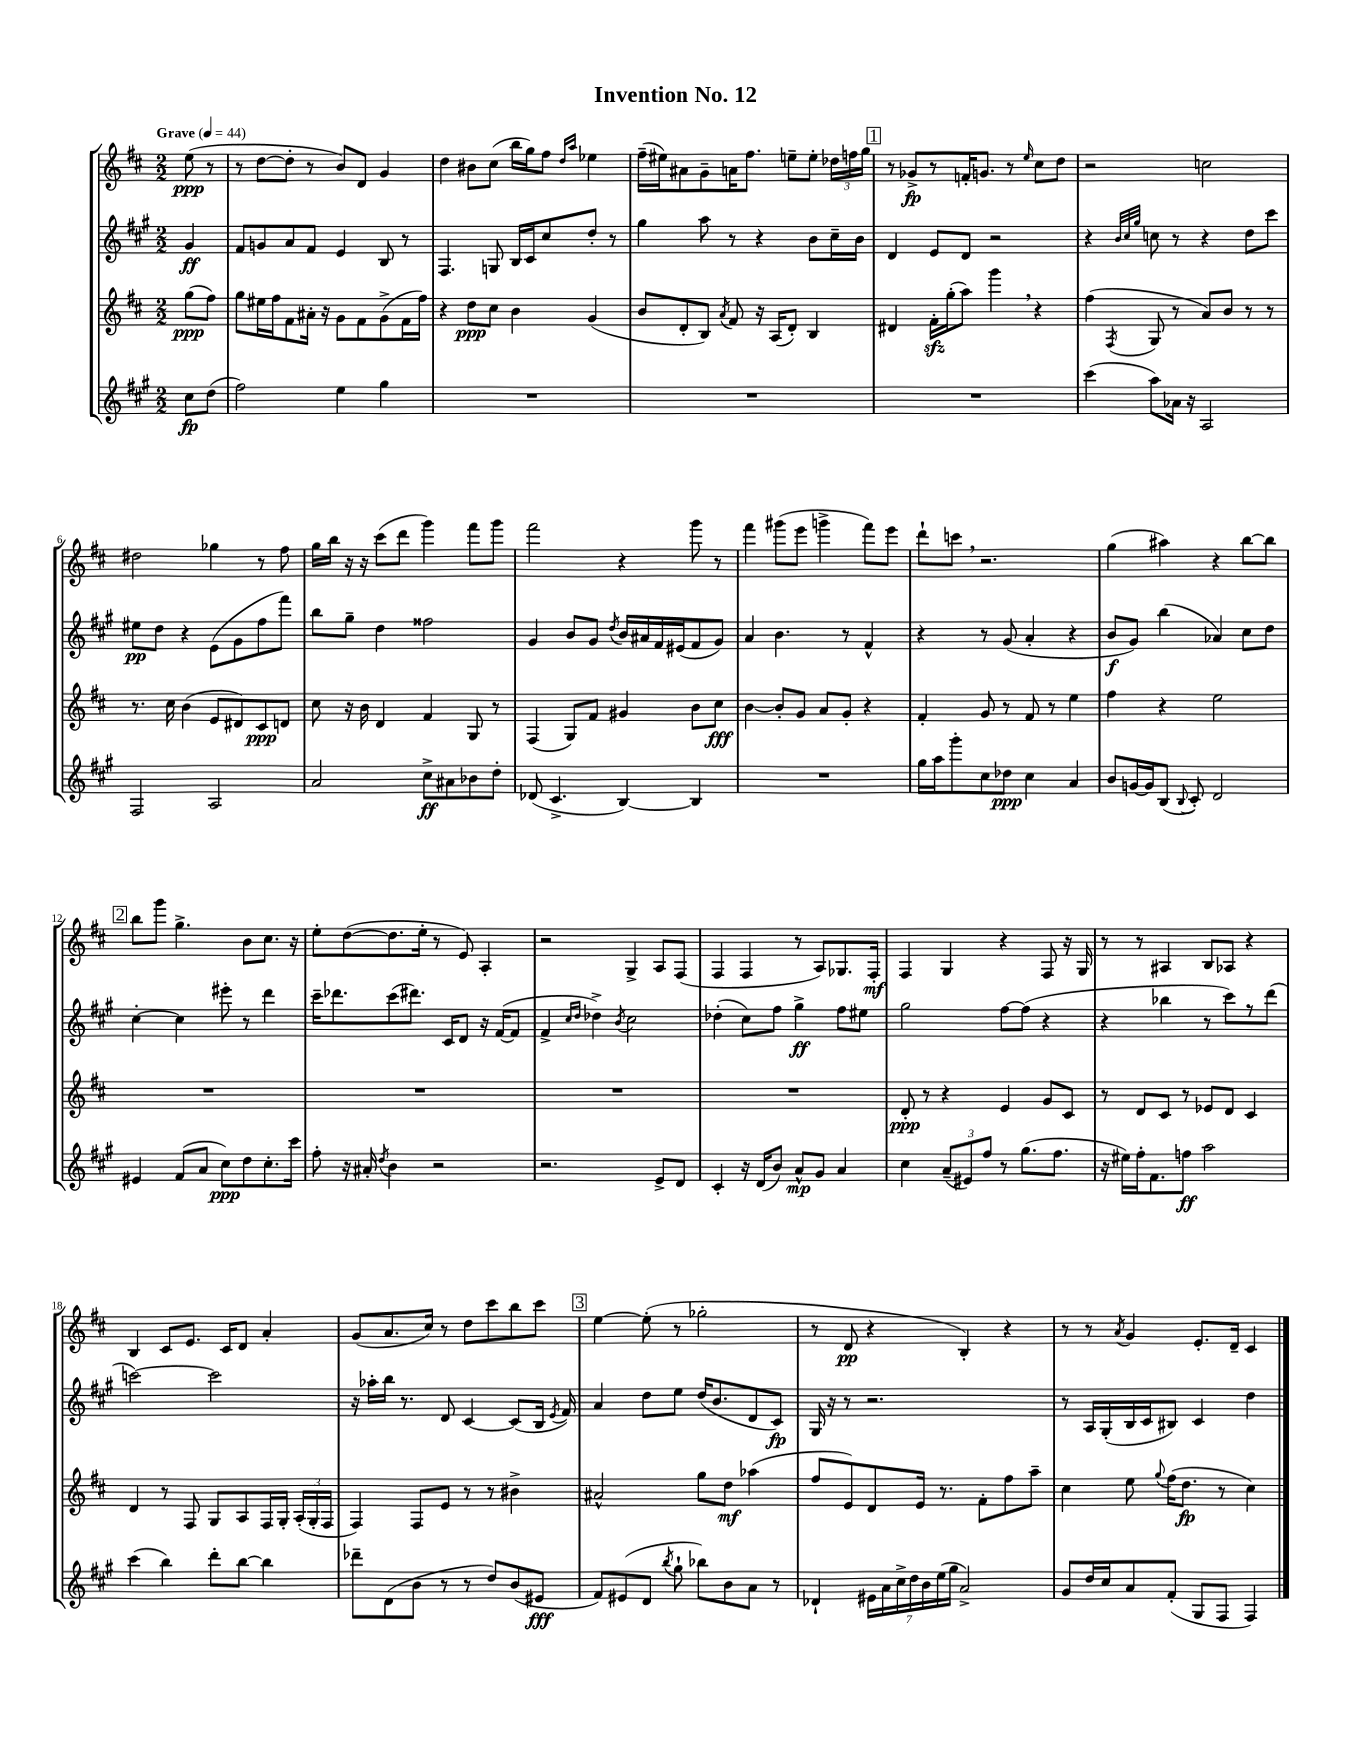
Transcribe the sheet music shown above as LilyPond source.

\header { title = "Invention No. 12" }
<<
\new StaffGroup <<
\new Staff = "s0" {
    \clef treble \key d \major \numericTimeSignature \time 2/2 \partial 4 \tempo "Grave" 4 = 44
    \autoBeamOff e''8\ppp( r8 |
    r8 d''8[~ d''8]-. r8 b'8[) d'8] g'4 |
    d''4 bis'8[ cis''8]( b''16[ g''16) fis''8] \grace { d''16[ a''16] } ees''4 |
    fis''16[--( eis''16) ais'8 g'8-- a'16 fis''8.] e''8[-- e''8]-. \tuplet 3/2 { des''16[ f''16 g''16] } |
    \mark \markup { \box "1" } r8 ges'8[->\fp r8 f'16-. g'8.] r8 \grace { e''16 } cis''8[ d''8] |
    r2 c''2 |
    dis''2 ges''4 r8 fis''8 |
    g''16[ b''16] r16 r16 cis'''8[( d'''8] g'''4) fis'''8[ g'''8] |
    fis'''2 r4 g'''8 r8 |
    fis'''4 gis'''8[( e'''8] g'''4-> fis'''8[) e'''8] |
    d'''8[-! c'''8] \breathe r2. |
    g''4( ais''4) r4 b''8[~ b''8] |
    \mark \markup { \box "2" } b''8[ g'''8] g''4.-> b'8[ cis''8.] r16 |
    e''8[-. d''8~( d''8. e''16]-. r8 e'8) a4-. |
    r2 g4-> a8[ fis8]( |
    fis4 fis4 r8 a8[) ges8. fis16]-.\mf |
    fis4 g4 r4 fis8 r16 g16 |
    r8 r8 ais4 b8[ aes8] r4 |
    b4 cis'8[ e'8.] cis'16[ d'8] a'4-. |
    g'8[( a'8. cis''16]) r8 d''8[ cis'''8 b''8 cis'''8] |
    \mark \markup { \box "3" } e''4~ e''8-.( r8 ges''2-. |
    r8 d'8\pp r4 b4-.) r4 |
    r8 r8 \acciaccatura { a'8 } g'4 e'8.[-. d'16]-- cis'4 \bar "|." |
}
\new Staff = "s1" {
    \clef treble \key a \major \numericTimeSignature \time 2/2 \partial 4
    \autoBeamOff gis'4\ff |
    fis'8[ g'8 a'8 fis'8] e'4 b8 r8 |
    fis4. g8 b16[ cis'16 cis''8 d''8]-. r8 |
    gis''4 a''8 r8 r4 b'8[ cis''16-- b'16] |
    \mark \markup { \box "1" } d'4 e'8[ d'8] r2 |
    r4 \grace { b'32[ cis''32 gis''32] } c''8 r8 r4 d''8[ cis'''8] |
    eis''8[\pp d''8] r4 e'8[( gis'8 fis''8 fis'''8]) |
    b''8[ gis''8]-- d''4 fisis''2 |
    gis'4 b'8[ gis'8] \acciaccatura { d''8 } b'16[ ais'16 fis'16 eis'16( fis'8 gis'8]) |
    a'4 b'4. r8 fis'4-^ |
    r4 r8 gis'8( a'4-. r4 |
    b'8[\f gis'8]) b''4( aes'4) cis''8[ d''8] |
    \mark \markup { \box "2" } cis''4~-. cis''4 eis'''8-. r8 d'''4 |
    cis'''16[-- des'''8. cis'''8( dis'''8.]) cis'16[ d'8] r16 fis'16[~( fis'8] |
    fis'4-> \grace { cis''16[ d''16] } des''4->) \acciaccatura { b'8 } cis''2 |
    des''4-.( cis''8[) fis''8] gis''4->\ff fis''8[ eis''8] |
    gis''2 fis''8[~ fis''8]( r4 |
    r4 bes''4 r8 cis'''8[) r8 d'''8]( |
    c'''2~) c'''2 |
    r16 aes''16[-. b''16] r8. d'8 cis'4~ cis'8[( b16] \acciaccatura { e'8 } fis'16) |
    \mark \markup { \box "3" } a'4 d''8[ e''8] d''16[( b'8. d'8 cis'8]\fp) |
    gis16 r16 r8 r2. |
    r8 a16[ gis16-.( b16 cis'16 bis8]) cis'4 d''4 \bar "|." |
}
\new Staff = "s2" {
    \clef treble \key d \major \numericTimeSignature \time 2/2 \partial 4
    \autoBeamOff g''8[\ppp( fis''8]) |
    g''8[ eis''16 fis''16 fis'8 ais'16]-. r16 g'8[ fis'8 g'8->( fis'16 fis''16]) |
    r4 d''8[\ppp cis''8] b'4 g'4( |
    b'8[ d'8-. b8]) \acciaccatura { a'8 } fis'8 r16 a16[( d'8]-.) b4 |
    \mark \markup { \box "1" } dis'4 fis'16[-.\sfz g''16-.( a''8]) g'''4 \breathe r4 |
    fis''4( \acciaccatura { fis8 } g8 r8 a'8[) b'8] r8 r8 |
    r8. cis''16 b'4( e'8[ dis'8) cis'8\ppp d'8] |
    cis''8 r16 b'16 d'4 fis'4 g8 r8 |
    fis4( g8[) fis'8] gis'4 b'8[ cis''8]\fff |
    b'4~ b'8[-. g'8] a'8[ g'8]-. r4 |
    fis'4-. g'8 r8 fis'8 r8 e''4 |
    fis''4 r4 e''2 |
    \mark \markup { \box "2" } R1 |
    R1 |
    R1 |
    R1 |
    d'8-.\ppp r8 r4 e'4 g'8[ cis'8] |
    r8 d'8[ cis'8] r8 ees'8[ d'8] cis'4 |
    d'4 r8 fis8 g8[ a8 fis16 g16]-. \tuplet 3/2 { a16[-.( g16-. fis16] } |
    fis4) fis8[ e'8] r8 r8 bis'4-> |
    \mark \markup { \box "3" } ais'2-^ g''8[ d''8]\mf aes''4( |
    fis''8[ e'8) d'8 e'16] r8. fis'8[-. fis''8 a''8]-- |
    cis''4 e''8 \appoggiatura { g''8 } fis''16[( d''8.]\fp r8 cis''4) \bar "|." |
}
\new Staff = "s3" {
    \clef treble \key a \major \numericTimeSignature \time 2/2 \partial 4
    \autoBeamOff cis''8[\fp d''8]( |
    fis''2) e''4 gis''4 |
    R1 |
    R1 |
    \mark \markup { \box "1" } R1 |
    cis'''4( a''8[) aes'16] r16 a2 |
    fis2 a2 |
    a'2 cis''8[->\ff ais'8 bes'8 d''8]-. |
    des'8( cis'4.-> b4~) b4 |
    R1 |
    gis''16[ a''16 gis'''8-. cis''8 des''8]\ppp cis''4 a'4 |
    b'8[ g'16~ g'16 b8]( \appoggiatura { b8 } cis'8-.) d'2 |
    \mark \markup { \box "2" } eis'4 fis'8[( a'8] cis''8[\ppp) d''8 cis''8.-. cis'''16] |
    fis''8-. r16 ais'16-. \acciaccatura { d''8 } b'4 r2 |
    r2. e'8[-> d'8] |
    cis'4-. r16 d'16[( b'8]) a'8[-^\mp gis'8] a'4 |
    cis''4 \tuplet 3/2 { a'8[--( eis'8) fis''8] } r8 gis''8.[( fis''8.] |
    r16 eis''16[) fis''16-. fis'8. f''8]\ff a''2 |
    cis'''4( b''4) d'''8[-. b''8]~ b''4 |
    des'''8[-- d'8( b'8] r8 r8 d''8[) b'8( eis'8]\fff |
    \mark \markup { \box "3" } fis'8[) eis'8( d'8] \acciaccatura { b''8 } gis''8-! bes''8[) b'8 a'8] r8 |
    des'4-! \tuplet 7/4 { eis'16[ a'16 cis''16-> d''16 b'16 e''16( gis''16] } a'2->) |
    gis'8[ d''16 cis''16 a'8 fis'8]-.( gis8[ fis8] fis4) \bar "|." |
}
>>
>>
